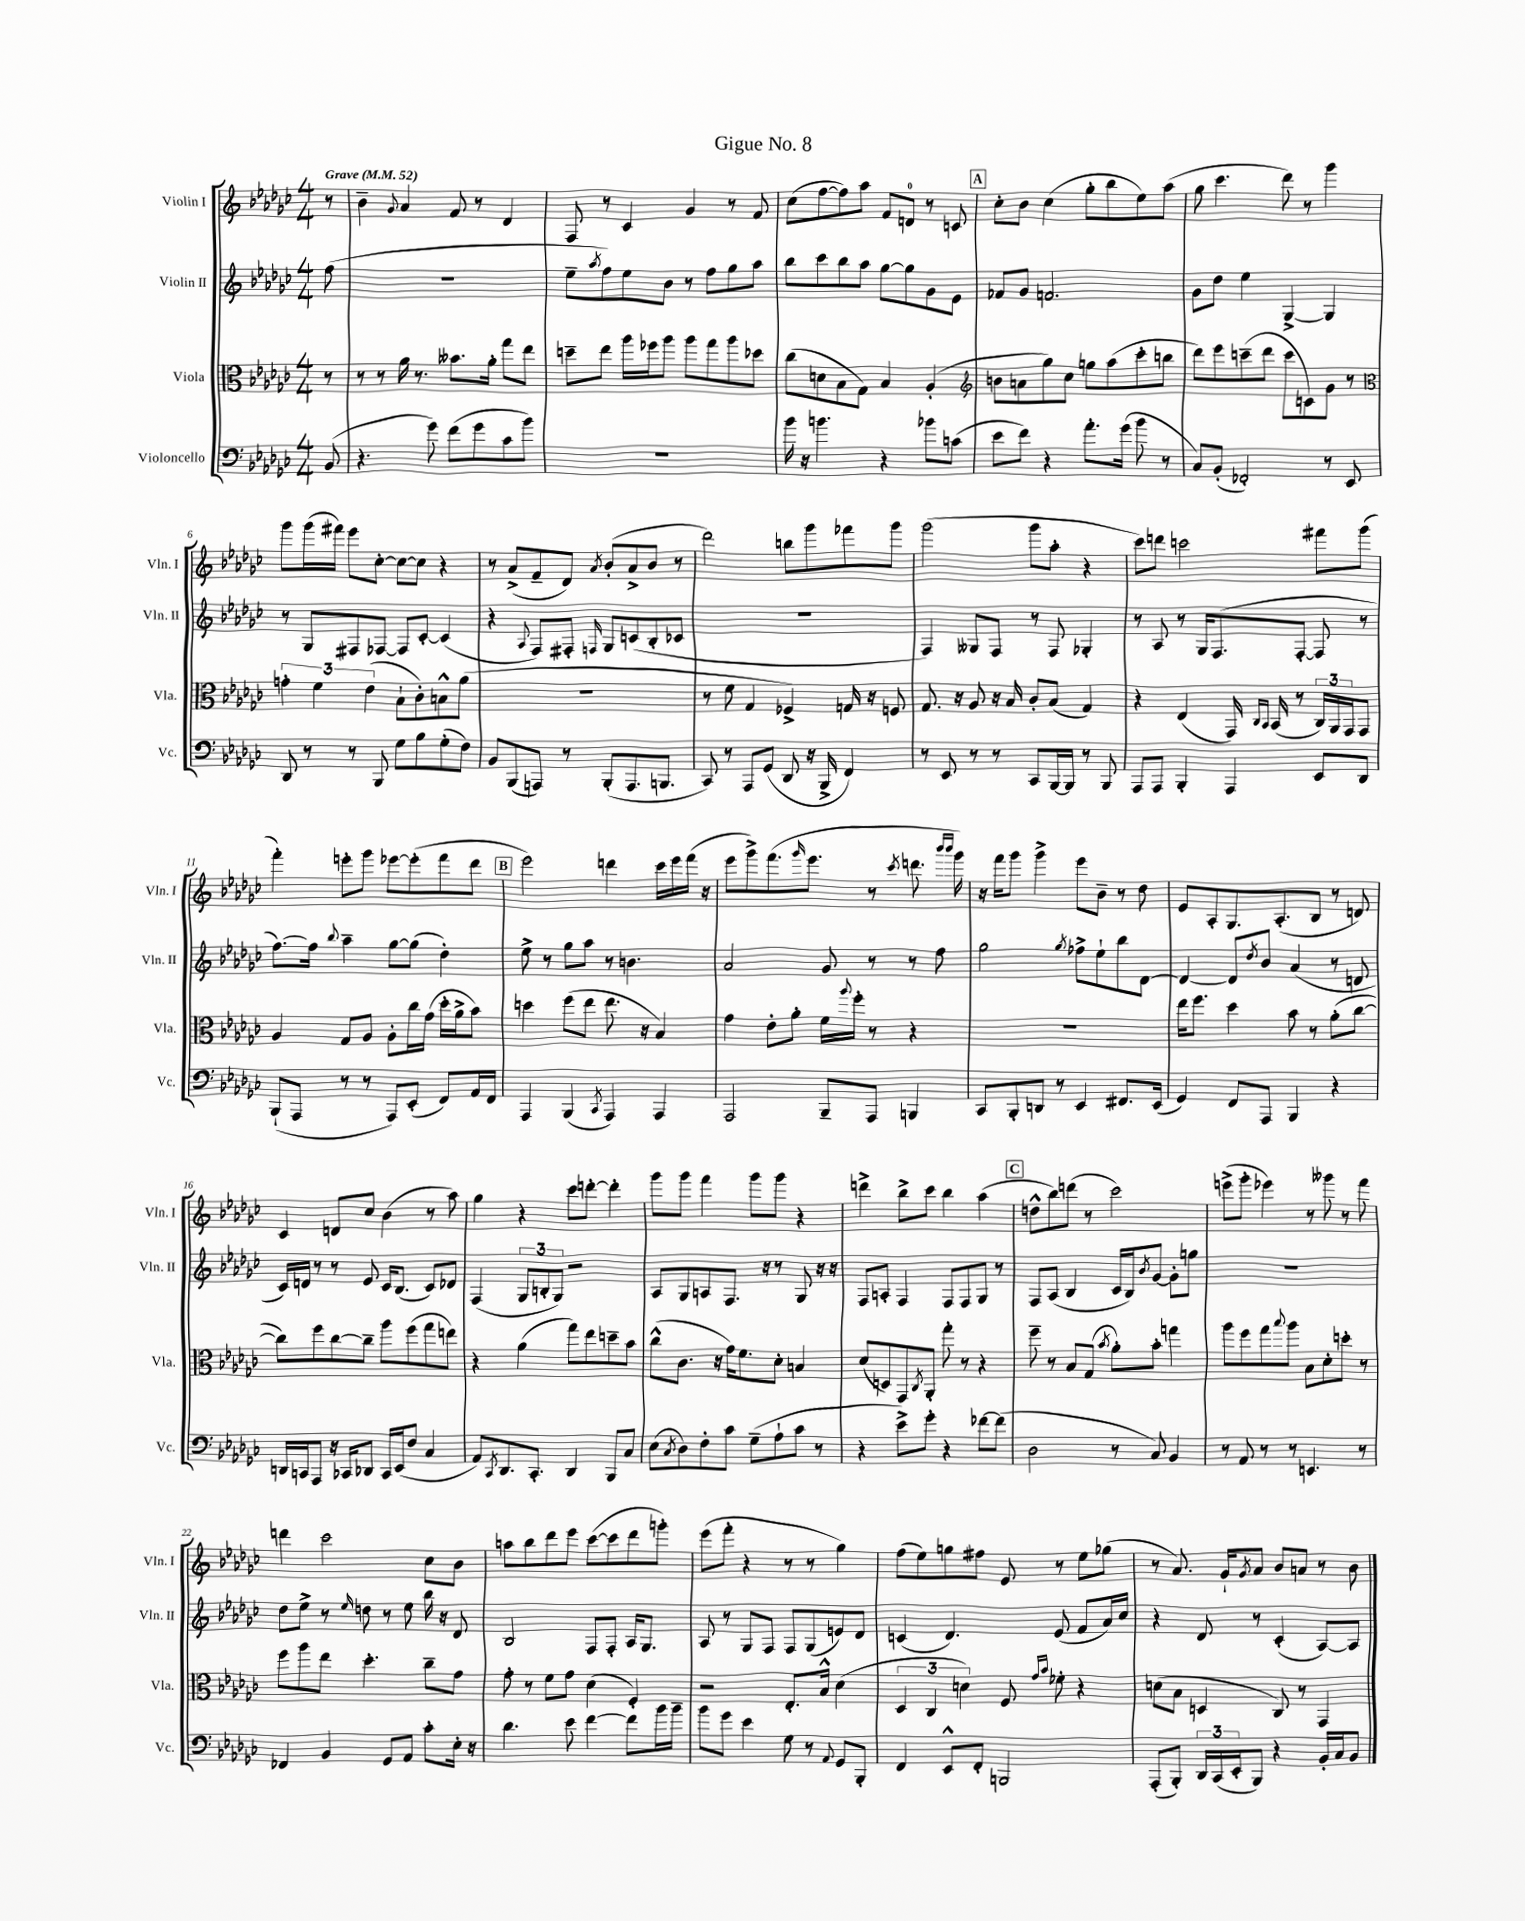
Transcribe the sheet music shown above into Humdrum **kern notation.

**kern	**kern	**kern	**kern
*part4	*part3	*part2	*part1
*staff4	*staff3	*staff2	*staff1
*I"Violoncello	*I"Viola	*I"Violin II	*I"Violin I
*I'Vc.	*I'Vla.	*I'Vln. II	*I'Vln. I
*clefF4	*clefC3	*clefG2	*clefG2
*k[b-e-a-d-g-c-]	*k[b-e-a-d-g-c-]	*k[b-e-a-d-g-c-]	*k[b-e-a-d-g-c-]
*M4/4	*M4/4	*M4/4	*M4/4
*MM52	*MM52	*MM52	*MM52
=	=	=	=
!	!	!	!LO:TX:a:B:t=Grave
(8BB-/	8r	(8ff\	8r
=1	=1	=1	=1
4.r	8r	1r	4b-~\
.	8r	.	.
.	.	.	8qqg-/
.	16a-\	.	4a-/
.	8.r	.	.
8g-\)	.	.	.
(8f\L	8.b--X\L	.	8f/
8g-\	.	.	8r
.	16a-'\Jk	.	.
8c-\	8gg-\L	.	4d-/
8b-\J)	8ee-\J	.	.
=2	=2	=2	=2
1r	8ddn~\L	8ee-~\L	8F/
.	.	8qaa-/	.
.	8ee-\J	8ff\)	8r
.	16aa-\LL	8ee-\	4c-/
.	16ff-X\J	.	.
.	8aa-\J	8b-\J	.
.	8aa-\L	8r	4g-/
.	8gg-\	8ff\L	.
.	8aa-\	8gg-\	8r
.	8dd-X\J	8aa-\J	8f/
=3	=3	=3	=3
16b-\	(8cc-\L	8bb-\L	(8cc-\L
16r	.	.	.
4.bn\	8dn\	8ccc-\	[8ff\
.	8B-\	8bb-\	8ff\])
.	8G-\J)	8aa-\J	8aa-\J
4r	4B-/	[8gg-\L	8f/L
.	.	8gg-\]	8dn/J
8b-X\L	(4A-'/	8g-\	8r
(8cn\J	.	8e-\J	8cn/
!!LO:REH:place=s1:t=A
=4	=4	=4	=4
*	*clefG2	*	*
8e-\L	8bn\L	8f-X/L	8cc-'\L
8f\J)	8an\	8g-/J	8b-\J
4r	8gg-\)	2.fn/	(4cc-\
.	8cc-\J	.	.
8.a-'\L	8ggn\L	.	8gg-'\L
.	(8aa-\	.	8bb-\
(16g-\Jk	.	.	.
8b-\	8ccc-'\	.	8ee-\)
8r	8bbn\J	.	(8aa-\J
=5	=5	=5	=5
8C-/L)	8ddd-\L)	8g-\L	8gg-\
(8BB-'/J	8eee-\	8dd-\J	4.ccc-\
2FF-X'/)	(8cccn~\	4ee-\	.
.	8ddd-\J	.	.
.	8ccc\L	[4G-^/	8ddd-\)
.	8cn\)	.	8r
8r	8g-\J	4G-/]	4ggg-\
8EE-/	8r	.	.
!!LO:LB:g=z
=6	=6	=6	=6
*	*clefC3	*	*
8DD-/	6gn'\	8r	8ggg-\L
8r	.	8G-/L	(16ggg-\L
.	6f\	.	.
.	.	.	16fff#X\JJ)
8r	.	8F#X/	8eee-\L
.	(6e-\	.	.
8BBB-/	.	[8F-X/J	[8cc-'\J
8G-\L	8B-`\L	8F-/L]	8cc-\L_
8B-\	8c-'\)	[8c-'/J	8cc-\J]
(8G-'\	8Bn^^\	(4c-/]	4r
8F\J)	(8a-\J	.	.
=7	=7	=7	=7
8BB-/L	1r	4r	8r
(8BBB-/	.	.	(8a-^/L
.	.	8qqA-/	.
8AAAn/J)	.	8F/L)	8f~/
8r	.	8F#X'/J	8d-/J)
.	.	16qqFn/	8qa-/
(8BBB-'/L	.	8G-/L	(8b-'/L
8.AAA/	.	(8cn/	8a-^/
.	.	8B-'/	8b-/J
8.BBBn/J	.	.	.
.	.	8c-X/J	8r
=8	=8	=8	=8
8CC-/)	8r	1r	2ddd-\)
8r	8f\	.	.
8AAA-/L	4G-/	.	.
(8GG-/J	.	.	.
8DD-/	4F-X^/)	.	8bbn\L
16r	.	.	8ggg-\
16BBB-^/	.	.	.
4FF/)	16Gn/	.	8fff-X\
.	16r	.	.
.	8Fn/	.	8ggg-\J
=9	=9	=9	=9
8r	8.G-/	4F/)	(2ggg-\
8EE-/	.	.	.
.	16r	.	.
8r	8A-/	8G--X/L	.
8r	16r	8F/J	.
.	16B-/	.	.
8CC-/L	8c-'/L	8r	8ggg-\L
[16BBB-/L	(8B-/J	8F/	8aa-'\J
16BBB-/JJ]	.	.	.
8r	4G-/)	4G-X'/	4r
8BBB-/	.	.	.
=10	=10	=10	=10
8AAA-/L	4r	8r	8ccc-\L)
8AAA-/J	.	8A-/	8dddn\J
4BBB-'/	(4E-/	8r	2cccn\
.	.	16G-/KL	.
.	.	(8.F/	.
4AAA-/	16GG-/)	.	.
.	16qqC-/LL	.	.
.	16qqBB-/JJ	.	.
.	(16BB-/	.	.
.	8r	[8F'/J	.
8EE-/L	24C-/LL)	8F/]	8fff#X\L
.	24AA-/	.	.
.	24GG-/J	.	.
8DD-/J	8GG-/J	8r	(8ggg-\J
!!LO:LB:g=z
=11	=11	=11	=11
(8BBB-`/L	4A-/	[8.ff\L)	4fff'\)
8AAA-/J	.	.	.
.	.	16ff\Jk]	.
.	.	8qqbb-/	.
8r	8G-/L	4aa-~\	8eeen'\L
8r	8A-/J	.	8ggg-\J
8AAA-/L)	8A-'\L	[8gg-\L	[8eee-X\L
(8EE-'/J	16cc-\L	(8gg-\J]	(8eee-'\]
.	(16g-\JJ	.	.
8FF/L)	16dd-'\LL	4dd-'\)	8fff\
.	16a-^\J	.	.
16AA-/L	8b-\J)	.	8ddd-\J
16FF/JJ	.	.	.
!!LO:REH:place=s1:t=B
=12	=12	=12	=12
4AAA-/	4ddn\	8ee-^\	2eee-\)
.	.	8r	.
(4BBB-/	(8ff\L	8gg-\L	.
.	8ee-\J	8aa-\J	.
8qCC-/	.	.	.
4AAA-/)	8.ee-\	8r	4dddn\
.	.	4.bn\	.
.	16r	.	.
4AAA-/	4B-/)	.	16ccc-\LL
.	.	.	16eee-\
.	.	.	(16fff\JJ
.	.	.	16r
=13	=13	=13	=13
2AAA-/	4g-\	2a-/	8eee-\L
.	.	.	8ggg-^\)
.	8e-'\L	.	(8.fff\
.	8a-'\J	.	.
.	.	.	16qqggg-/
.	.	.	8.eee-\J
8BBB-~/L	16f\LL	8g-/	.
.	8qqaa-/	.	.
.	16ff'\JJ	.	.
8AAA-/J	8r	8r	8r
.	.	.	8qccc-/
4BBBn/	4r	8r	8.dddn\
.	.	8ff\	.
.	.	.	16qqbbb-/LL
.	.	.	16qqbbb-/JJ
.	.	.	16ggg-\)
=14	=14	=14	=14
8CC-/L	1r	2gg-\	16r
.	.	.	16fff\KL
8BBB-'/	.	.	8ggg-\J
8DDn/J	.	.	4ggg-^\
8r	.	.	.
.	.	8qgg-/	.
4EE-/	.	8ff-X^\L	8eee-\L
.	.	8ee-`\	8b-~\J
8.FF#X/L	.	8bb-\	8r
.	.	[8d-\J	8dd-\
(16EE-/Jk	.	.	.
=15	=15	=15	=15
4GG-/)	16ee-\KL	4d-/_	8e-/L
.	8.ff\J	.	.
.	.	.	8A-'/
8FF/L	4dd-\	8d-/L]	8.G-/
.	.	8qdd-/	.
8AAA-/J	.	8b-/J	.
.	.	.	(8.A-'/
4BBB-/	8b-\	(4a-/	.
.	8r	.	8B-/J
4r	(8a-'\L	8r	8r
.	[8cc-\J	8dn/	8dn/)
!!LO:LB:g=z
=16	=16	=16	=16
16DDn/LL	8cc-\L])	16c-/LL)	4c-/
16CCn/J	.	16dn/JJ	.
8AAA-/J	8ff\	8r	.
16r	[8cc-\	8r	8dn/L
16CC-X/KL	.	.	.
8DD-X/J	8cc-~\J]	8e-/	8cc-/J
16CC-/LL	8aa-\L	16c-/KL	(4b-\
(16EE-/J	.	(8.B-/J	.
8F/J	(8ff\	.	.
4C-/	8gg-\	8c-/L)	8r
.	8een\J)	8d-X/J	8aa-\)
=17	=17	=17	=17
8AA-/L)	4r	(4F/	4gg-\
8qCC-/	.	.	.
8.DD-/	.	.	.
.	(4a-\	12G-/L	4r
8.CC-'/J	.	.	.
.	.	12Bn'/	.
.	.	12G-/J)	.
4DD-/	8gg-\L)	2r	8ccc-\L
.	8ee-\	.	[8dddn'\J
8BBB-/L	8ddn~\	.	4ddd'\]
8C-/J	8b-\J	.	.
=18	=18	=18	=18
(8E-\L	(8cc-^^\L	8A-/L	8ggg-\L
8qC-/	.	.	.
8D-\)	8.c-\J	8G-/	8ggg-\J
8F'\	.	8An/	4fff\
.	16r	.	.
8c-\J	16g-\KL)	8.F/J	.
.	8.f\	.	.
(8G-~\L	.	.	8ggg-\L
.	.	16r	.
8A-`\	8d-'\J	8r	8ggg-\J
8c-\J	4Bn/	8G-/	4r
8r	.	16r	.
.	.	16r	.
=19	=19	=19	=19
4r	(8d-/L	8F/L	4dddn^\
.	8Dn/)	8An'/J	.
8e-^\L)	8GG-/	4F/	8bb-^\L
.	8qC-/	.	.
8g-'\J	8AA-'/J	.	8ccc-\J
4r	8gg-'\	8F/L	4bb-\
.	8r	8F/	.
[8f-X\L	4r	8G-/J	(4aa-\
(8f-\J]	.	8r	.
!!LO:REH:place=s1:t=C
=20	=20	=20	=20
2D-\	8ff~\	8F/L	8ddn^^\L
.	8r	(8A-/J	8bb-\)
.	8B-/L	4B-/	(8dddn\J
.	(8G-/J	.	8r
.	8qb-/	.	.
8r	8a-'\L)	16c-/LL	2ccc-\)
.	.	16B-/J)	.
.	.	8qb-/	.
8C-/)	8b-'\J	[8g-/J	.
4BB-/	4ggn\	8g-'\L]	.
.	.	8ggn\J	.
=21	=21	=21	=21
8r	8aa-\L	1r	(8eeen^\L
8AA-/	8ff\	.	8ggg-'\J
8r	8gg-\	.	4eee-X\)
.	8qqbb-/	.	.
8r	8aa-\J	.	.
4.EEn/	8B-\L	.	8r
.	8d-'\	.	8ggg--X\
.	8ddn'\J	.	8r
8r	8r	.	8fff\
!!LO:LB:g=z
=22	=22	=22	=22
4FF-X/	8ff\L	8dd-\L	4dddn\
.	8aa-\	8ee-^\J	.
4BB-/	8ee-\J	8r	2ccc-\
.	.	16qqee-/	.
.	4.dd-'\	8ddn\	.
8GG-/L	.	8r	.
8AA-/J	.	8ee-\	.
8c-'\L	8cc-~\L	16bb-\	8cc-\L
.	.	16r	.
16E-'\Jk	8g-\J	8d-/	8b-\J
16r	.	.	.
=23	=23	=23	=23
4.d-\	8g-'\	2B-/	8aan\L
.	8r	.	8bb-\
.	8f\L	.	8ddd-\
8e-\	8g-\J	.	8eee-\J
[4f\	(4d-\	8F/L	([8ccc-\L
.	.	8F'/J	8ccc-\]
8f\L]	4F'/)	16A-/KL	8ddd-\
.	.	8.G-/J	.
16b-\L	.	.	8gggn'\J)
16b-~\JJ	.	.	.
=24	=24	=24	=24
8b-\L	2r	8A-/	(8eee-\L
8g-\J	.	8r	8fff'\J
4e-\	.	8G-/L	4r
.	.	8F/J	.
8G-\	8.E-'/L	8F/L	8r
8r	.	(8G-/	8r
.	16B-^^/Jk	.	.
8qqAA-/	.	.	.
8GG-/L	(4d-\	8en/)	4gg-\)
8BBB-'/J	.	8d-/J	.
=25	=25	=25	=25
4FF/	6D-/	(4cn/	(8ff\L
.	.	.	8ee-\)
.	6C-/	.	.
8EE-^^/L	.	4.d-/)	8ggn\
.	6dn\)	.	.
8FF'/J	.	.	8ff#X\J
2BBBn/	8F/	.	8e-/
.	16qqg-/LL	.	.
.	16qqb-/JJ	.	.
.	8f-X'\	(8e-/	8r
.	4r	8f/L	8ee-\L
.	.	16a-/L)	(8gg-X\J
.	.	16cc-/JJ	.
=26	=26	=26	=26
(8AAA-'/L	(8dn\L	4r	8r
8BBB-'/J)	8B-\J	.	8.a-/)
24DD-/LL	4Dn/	8d-/	.
(24CC-/	.	.	.
.	.	.	16g-`/KL
24EE-'/J	.	.	.
.	.	.	8qg-/
8BBB-/J)	.	8r	8a-/J
4r	8C-/)	(4c-'/	8b-/L
.	8r	.	8an/J
16BB-'/LL	4GG-/	[8A-/L)	8r
16C-/J	.	.	.
8BB-/J	.	8A-/J]	8b-\
==	==	==	==
*-	*-	*-	*-
